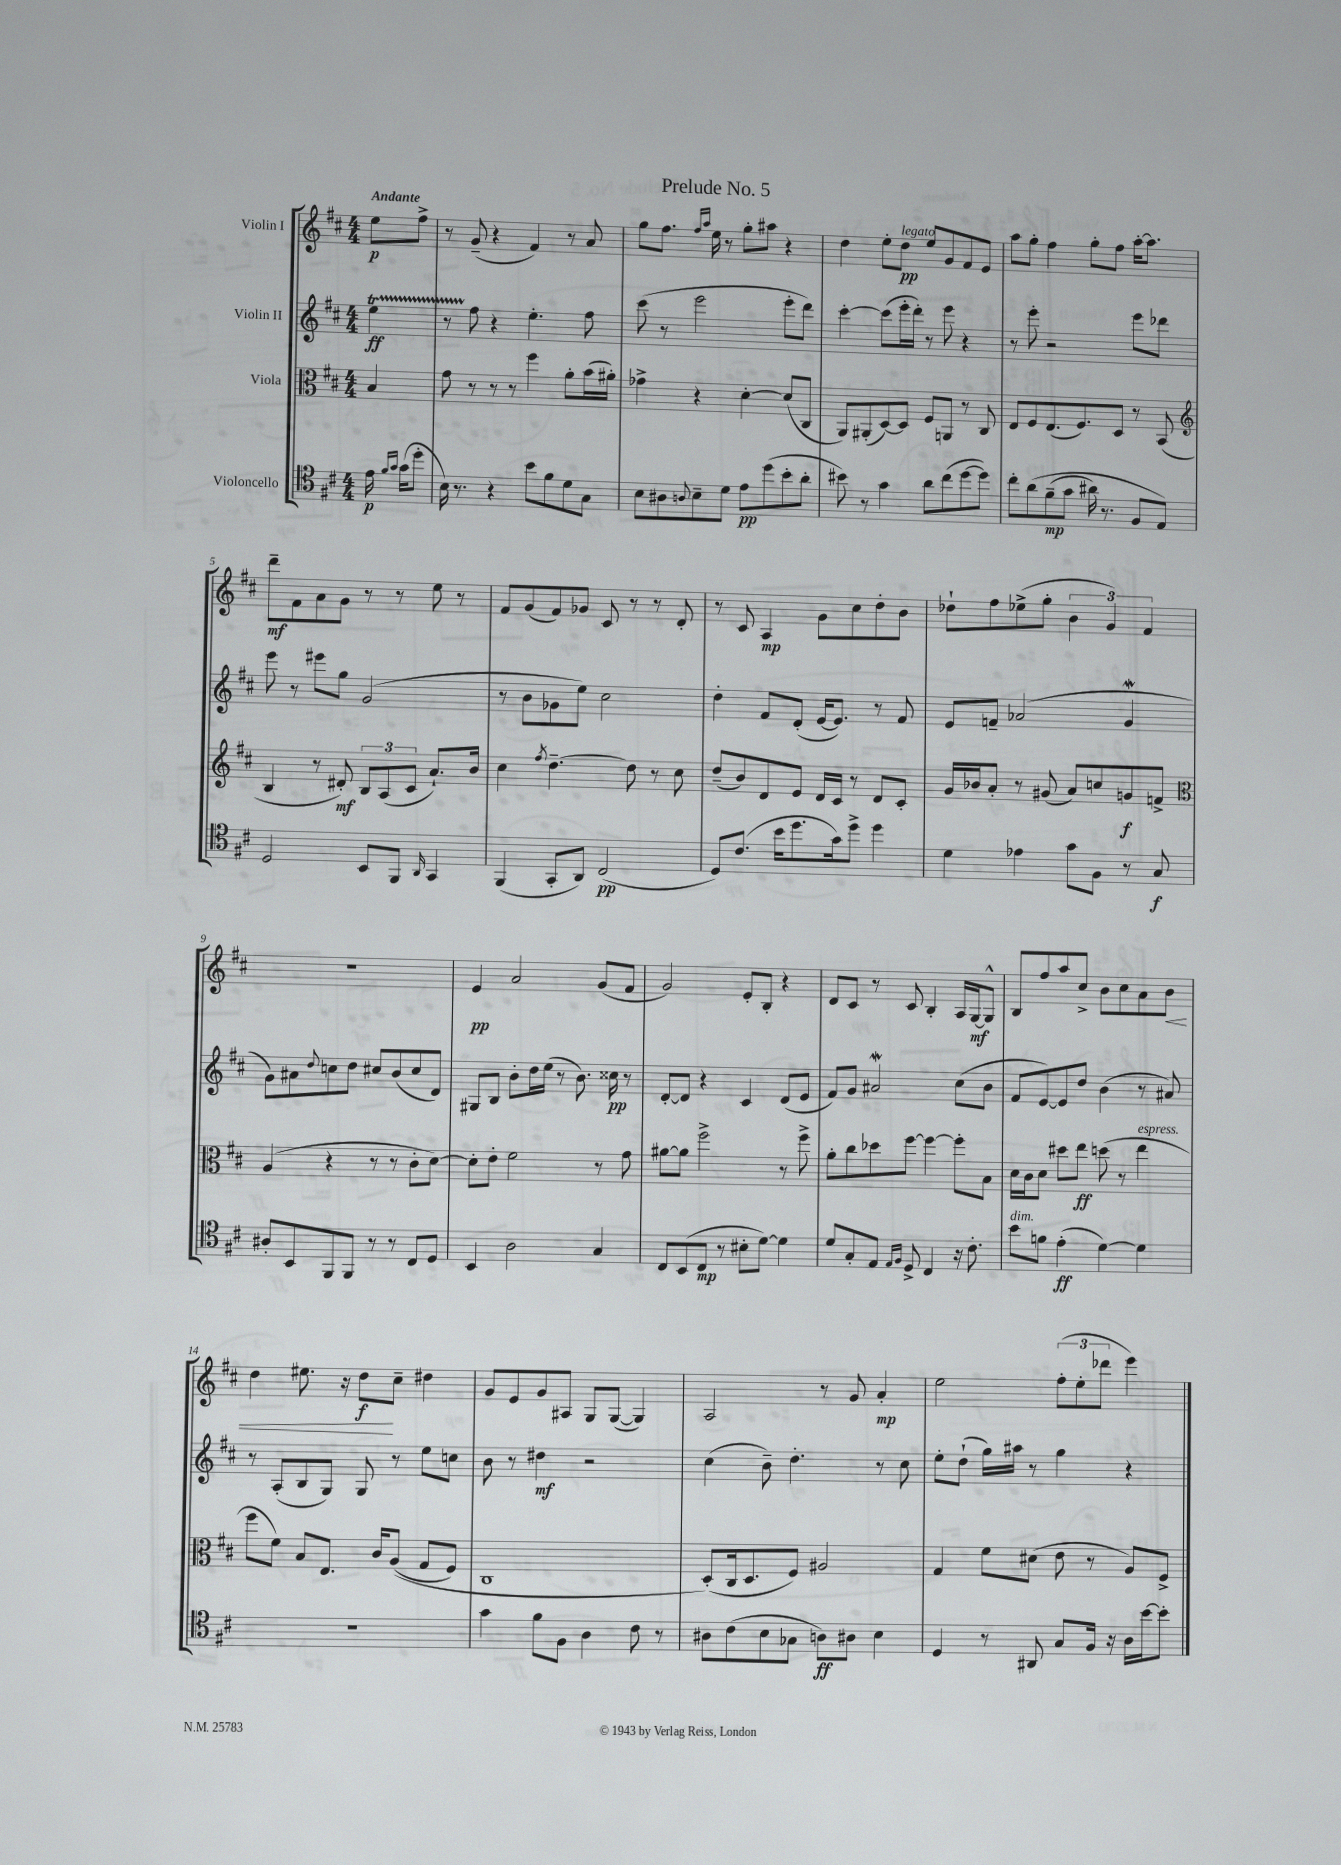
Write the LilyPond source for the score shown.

\header { title = "Prelude No. 5" }
<<
\new StaffGroup <<
\new Staff = "s0" \with { instrumentName = "Violin I" } {
    \clef treble \key d \major \numericTimeSignature \time 4/4 \partial 4 \tempo "Andante"
    e''8\p fis''8-> |
    r8 g'8--( r4 fis'4) r8 a'8 |
    g''8 fis''8. \grace { fis''16 a''16 } e''16 r8 g''8-. ais''8 r4 |
    d''4 e''8-. d''8\pp^\markup { \italic "legato" } e''8 g'8 fis'8 e'8 |
    a''8 g''8-. fis''4 g''8-. fis''8 a''16~-. a''8. |
    d'''8--\mf fis'8 a'8 g'8 r8 r8 e''8 r8 |
    fis'8 g'8( fis'8) ges'8 cis'8 r8 r8 d'8-. |
    r8 cis'8 a4\mp g'8 cis''8 d''8-. b'8 |
    des''8-! fis''8 ees''8->( g''8-. \tuplet 3/2 { b'4 g'4) fis'4 } |
    R1 |
    e'4\pp a'2 g'8( fis'8 |
    g'2) e'8-. b8-. r4 |
    d'8 cis'8 r8 cis'8 b4-. a16 g16~\mf g8-^ |
    b8 fis''8 a''8 cis''8-> b'8 cis''8 a'8 b'8\< |
    d''4 eis''8. r16 d''8\f\! cis''8-- dis''4 |
    g'8 e'8 g'8 ais8 g8 g8~( g4) |
    a2 r8 g'8 a'4-.\mp |
    e''2 \tuplet 3/2 { fis''8-.( e''8-. des'''8 } e'''4) \bar "|." |
}
\new Staff = "s1" \with { instrumentName = "Violin II" } {
    \clef treble \key d \major \numericTimeSignature \time 4/4 \partial 4
    e''4\startTrillSpan\ff |
    r8 fis''8\stopTrillSpan r4 e''4.-. fis''8 |
    cis'''8( r8 e'''2 e'''8-. d'''8) |
    cis'''4~-. cis'''8( e'''16-. d'''16-.) r8 e'''8 r4 |
    r8 e'''8-. r2 e'''8 des'''8 |
    e'''8 r8 eis'''8 g''8 g'2( |
    r8 b'8 ges'8 e''8) cis''2 |
    d''4-. fis'8 d'8-.( e'16~ e'8.) r8 fis'8 |
    e'8 f'8-- aes'2( g'4\mordent |
    g'8) ais'8 \appoggiatura { d''8 } c''8 d''8 cis''8 b'8( cis''8 d'8) |
    gis8 b8 b'8-. d''16 e''16( r8 b'8.) cisis''16\pp r8 |
    d'8~-. d'8 r4 cis'4 d'8( e'8 |
    fis'8) g'8 ais'2\mordent cis''8( b'8 |
    fis'8 e'8~) e'8 d''8 b'4( r8 ais'8) |
    r8 a8-.( b8 g8) g8 r8 e''8 c''8 |
    b'8 r8 dis''4\mf r2 |
    cis''4( b'8--) d''4.-. r8 cis''8 |
    e''8-. d''8-!( g''16) ais''16 r8 g''4 r4 \bar "|." |
}
\new Staff = "s2" \with { instrumentName = "Viola" } {
    \clef alto \key d \major \numericTimeSignature \time 4/4 \partial 4
    b4 |
    g'8 r8 r8 r8 fis''4 a'8-. b'16( ais'16-.) |
    ges'4-> r4 d'4~-. d'8( cis8 |
    a,8) ais,8-.( d8~) d8 fis8 a,8 r8 cis8 |
    e8 fis8 e8.( fis8.) d8 r8 b,8( |
    \clef treble b4 r8 dis'8-.\mf) \tuplet 3/2 { b8 a8( cis'8 } a'8.-!) b'16 |
    cis''4 \acciaccatura { fis''8 } d''4.~-- d''8 r8 cis''8 |
    d''8--( b'8) d'8 e'8 d'16 cis'16 r8 d'8 cis'8-. |
    g'16 bes'16 a'8-. r8 gis'8( a'8) c''8 g'8\f f'8-> |
    \clef alto a4( r4 r8 r8 cis'8-. d'8~) |
    d'8-. e'8-. fis'2 r8 g'8 |
    ais'8~ ais'8 fis''2-> r8 fis''8-> |
    a'8-. cis''8 des''8 fis''8~ fis''4~ fis''8-. b8 |
    d'16 cis'16 d'8 dis''8 e''8\ff d''8( r8 e''4^\markup { \italic "espress." } |
    fis''8 fis'8) b8 e8. cis'16 a8(\( g8 fis8) |
    cis1 |
    d8-.(\) cis16 d8. fis8) ais2 |
    g4 fis'8 dis'8( e'8 r8 a8) fis8-> \bar "|." |
}
\new Staff = "s3" \with { instrumentName = "Violoncello" } {
    \clef tenor \key d \major \numericTimeSignature \time 4/4 \partial 4
    e'16\p \grace { fis'16 g'16 } g'16( d''8-. |
    b16) r8. r4 b'8 fis'8 d'8 g8 |
    b8 ais8 \appoggiatura { a8 } b8-- d'8 e'8\pp d''8( b'8-. a'8-. |
    bis'8) r8 g'4 a'8 cis''8( d''8~ d''8) |
    cis''8-. a'8\( fis'8--\mp( g'8 ais'16) r8. fis8 e8\) |
    d2 b,8 fis,8 \grace { a,16 } g,4 |
    fis,4( g,8-. a,8) cis2\pp( |
    d8) cis'8.( b'16 d''8. g'16) d''8-> d''4 |
    d'4 ees'4 g'8 fis8 r8 g8\f |
    ais8-. b,8 fis,8 fis,8 r8 r8 cis8 d8 |
    b,4 a2 g4 |
    cis8 b,8( cis8\mp r8 bis8-. d'8~) d'4 |
    d'8 g8-. e8 \grace { e16 fis16 } d8-> cis4 r16 cis'8.-. |
    b'8^\markup { \italic "dim." } f'8 e'4-.\ff( d'4~) d'4 |
    R1 |
    g'4 fis'8 fis8 a4 cis'8 r8 |
    ais8 cis'8( b8 ges8 a8\ff) ais8 b4 |
    d4 r8 ais,8 g8 fis16 r16 a16 b'16~ b'8-. \bar "|." |
}
>>
>>
